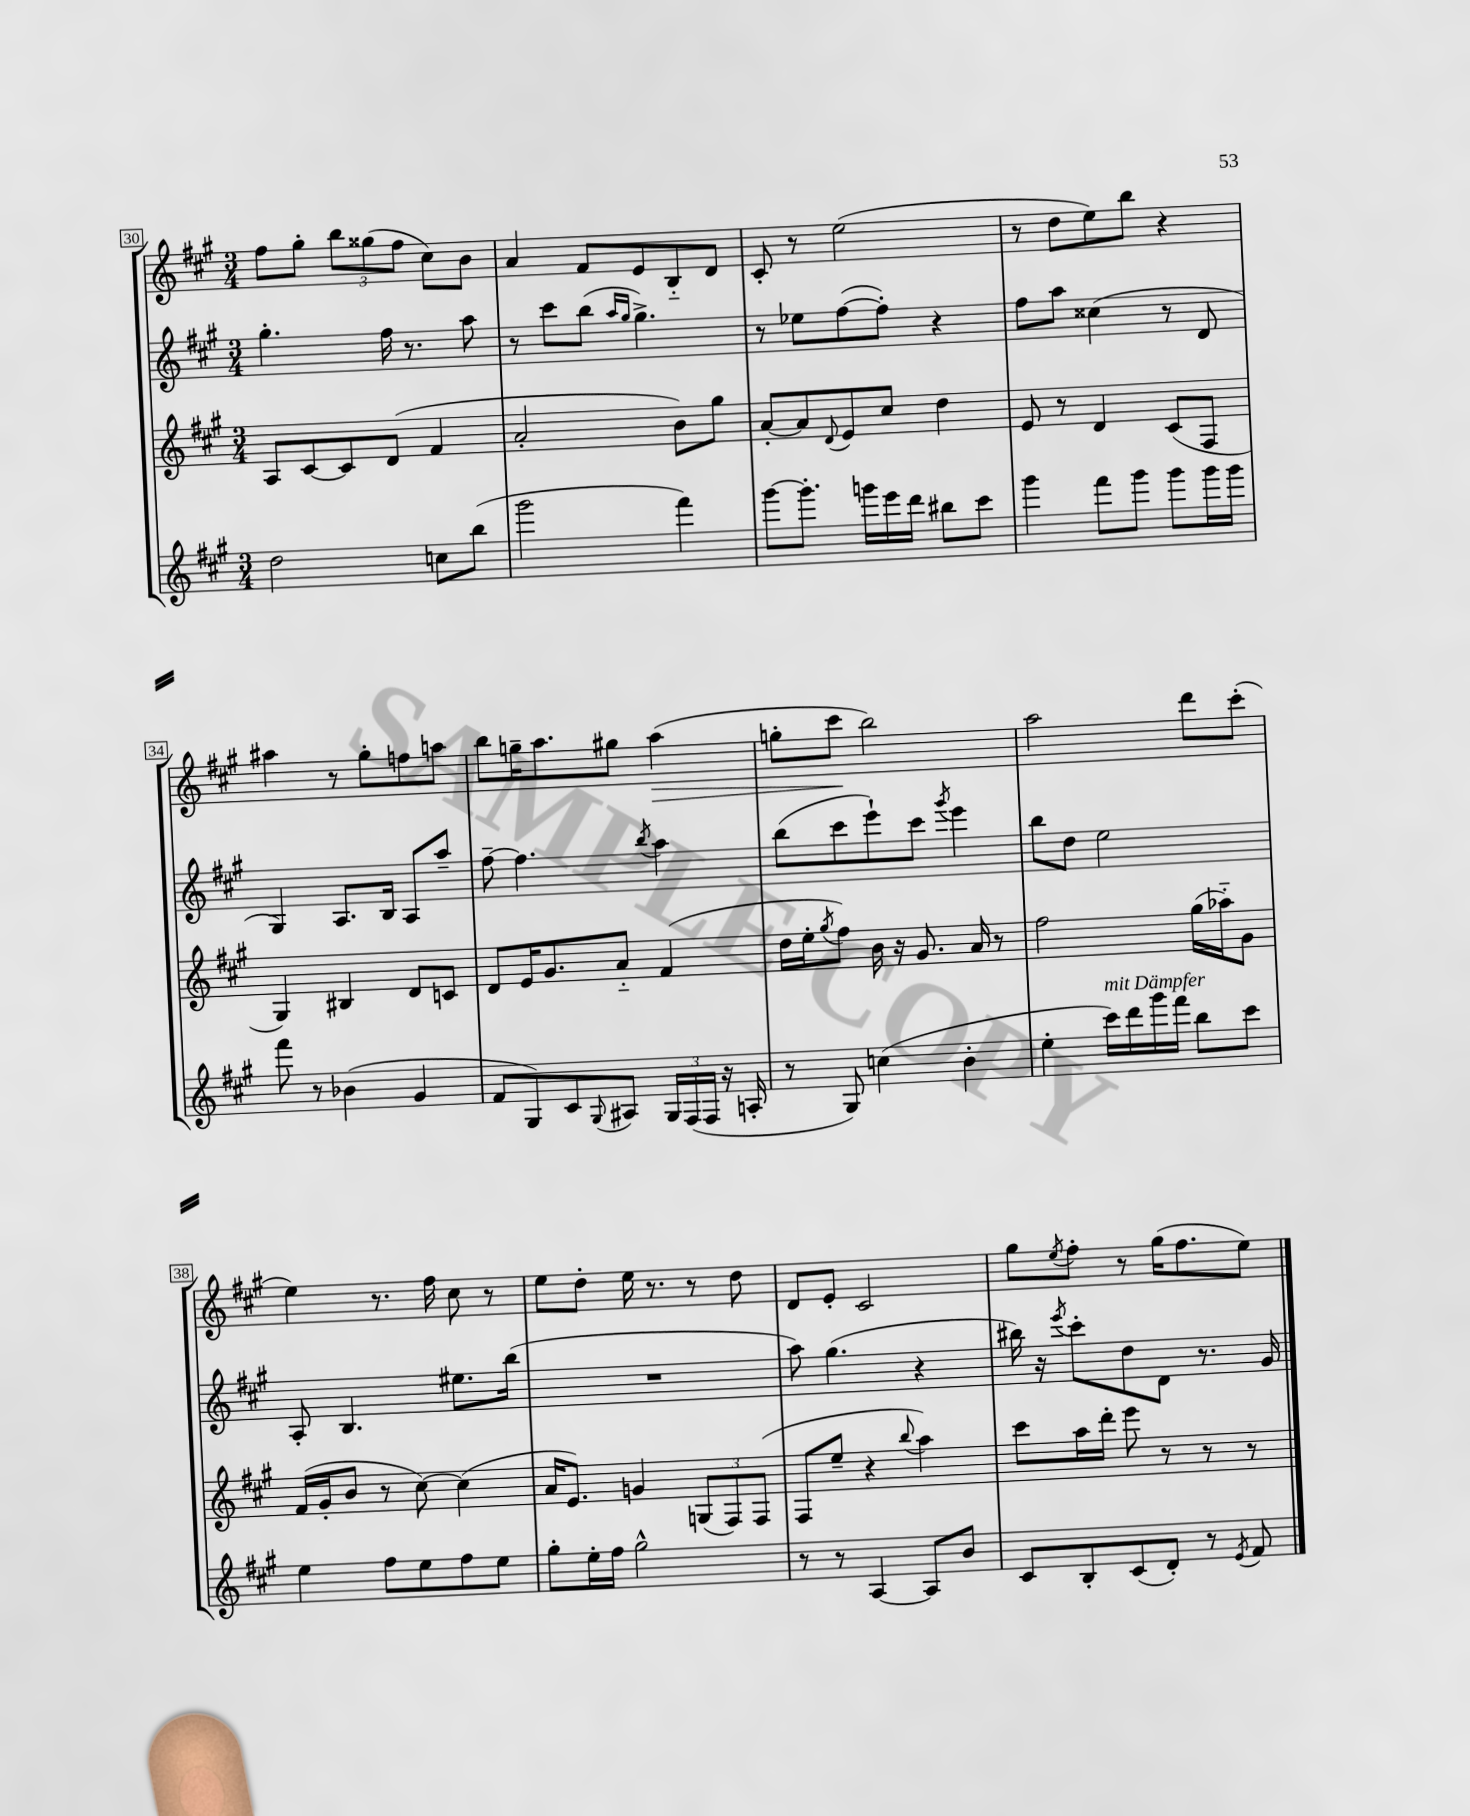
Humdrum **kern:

**kern	**kern	**kern	**kern
*staff4	*staff3	*staff2	*staff1
*clefG2	*clefG2	*clefG2	*clefG2
*k[f#c#g#]	*k[f#c#g#]	*k[f#c#g#]	*k[f#c#g#]
*M3/4	*M3/4	*M3/4	*M3/4
2dd\	8A/L	4.gg#'\	8ff#\L
.	[8c#/	.	8gg#'\J
.	8c#/]	.	12bb\L
.	.	.	(12gg##\
.	(8d/J	16ff#\	.
.	.	.	12ff#\J
.	.	8.r	.
8cc\L	4f#/	.	8cc#\L)
(8bb\J	.	8aa\	8b\J
=	=	=	=
2ggg#\	2a'/	8r	4a/
.	.	8ccc#\L	.
.	.	(8bb\J	8f#/L
.	.	16qqaa/LL	.
.	.	16qqgg#/JJ	.
.	.	4.gg#^\)	8e/
4fff#\)	8b\L)	.	8B'~/
.	8gg#\J	.	8d/J
=	=	=	=
[8ggg#\L	[8a'/L	8r	8c#'/
8.ggg#'\]J	8a/]	8ee-\L	8r
.	8qqd/	.	.
.	8e/	([8ff#\	(2ee\
16ggg\LL	.	.	.
16eee\	8cc#/J	8ff#'\]J)	.
16ddd\JJ	.	.	.
8bb#\L	4dd\	4r	.
8ccc#\J	.	.	.
=	=	=	=
4ggg#\	8e/	8ff#\L	8r
.	8r	8aa\J	8dd\L
8fff#\L	4d/	(4cc##\	8ee\)
8ggg#\J	.	.	8bb\J
8ggg#\L	(8c#/L	8r	4r
16ggg#\L	8F#/J	8d/	.
16ggg#\JJ	.	.	.
=	=	=	=
8fff#\	4G#/)	4G#/)	4aa#\
8r	.	.	.
(4b-\	4B#/	8.A/L	8r
.	.	.	8gg#'\L
.	.	16B/Jk	.
4g#/	8d/L	8A/L	8ff\
.	8c/J	8aa~/J	8aa\J
=	=	=	=
8f#/L	8d/L	[8ff#~\	8bb\L
8G#/)	16e/K	4.ff#\]	16gg~\K
.	8.g#/	.	8.aa\
8c#/	.	.	.
8qqG#/	.	.	.
8A#/J	8a'~/J	.	8gg#\J
.	.	8qbb/	.
24G#/LL	(4f#/	4aa\	(4aa\
(24F#/	.	.	.
24F#/JJ	.	.	.
16r	.	.	.
16A'/	.	.	.
=	=	=	=
8r	16dd\LL	(8bb\L	8gg'\L
.	16ee'\J	.	.
.	8qgg#/	.	.
8G#/)	8ff#\J)	8ccc#\	8ccc#\J
(4cc\	16b\	8eee`\)	2bb\)
.	16r	.	.
.	8.g#/	8ccc#\J	.
.	.	8qggg#/	.
4b'\	.	4eee\	.
.	16a/	.	.
.	8r	.	.
=	=	=	=
4ee'\	2ff#\	8bb\L	2aa\
.	.	8dd\J	.
16ccc#\LL)	.	2ee\	.
16ddd\	.	.	.
16ggg#\	.	.	.
16fff#\JJ	.	.	.
8bb\L	(16gg#\LL	.	8ddd\L
.	16aa-'~\J)	.	.
8ccc#\J	8g#\J	.	(8ccc#'\J
=	=	=	=
4ee\	(16f#/LL	8A'/	4ee\)
.	16g#'/J	.	.
.	8b/J	4.B/	.
8ff#\L	8r	.	8.r
8ee\	[8cc#\)	.	.
.	.	.	16ff#\
8ff#\	(4cc#\]	8.ee#\L	8cc#\
8ee\J	.	.	8r
.	.	(16bb\Jk	.
=	=	=	=
8gg#'\L	16a/LK	2.r	8ee\L
.	8.e/J)	.	.
16ee'\L	.	.	8dd'\J
16ff#\JJ	.	.	.
2gg#^^\	4g/	.	16ee\
.	.	.	8.r
.	(12G/L	.	8r
.	12F#/)	.	.
.	.	.	8dd\
.	(12F#/J	.	.
=	=	=	=
8r	8F#/L	8aa\)	8d/L
8r	8ee~/J	(4.gg#\	8e'/J
[4A/	4r	.	2c#/
.	8qqbb/	.	.
8A/]L	4aa\)	4r	.
8b/J	.	.	.
=	=	=	=
8c#/L	8ccc#\L	16bb#\)	8gg#\L
.	.	16r	.
.	.	8qeee/	8qee/
8B'/	16aa\L	8ccc#'\L	8ff#'\J
.	16ddd'\JJ	.	.
(8c#/	8eee\	8dd\	8r
8d'/J)	8r	8d\J	(16gg#\LK
.	.	.	8.ff#\
8r	8r	8.r	.
8qe/	.	.	.
8f#/	8r	.	8ee\J)
.	.	16g#/	.
==	==	==	==
*-	*-	*-	*-
